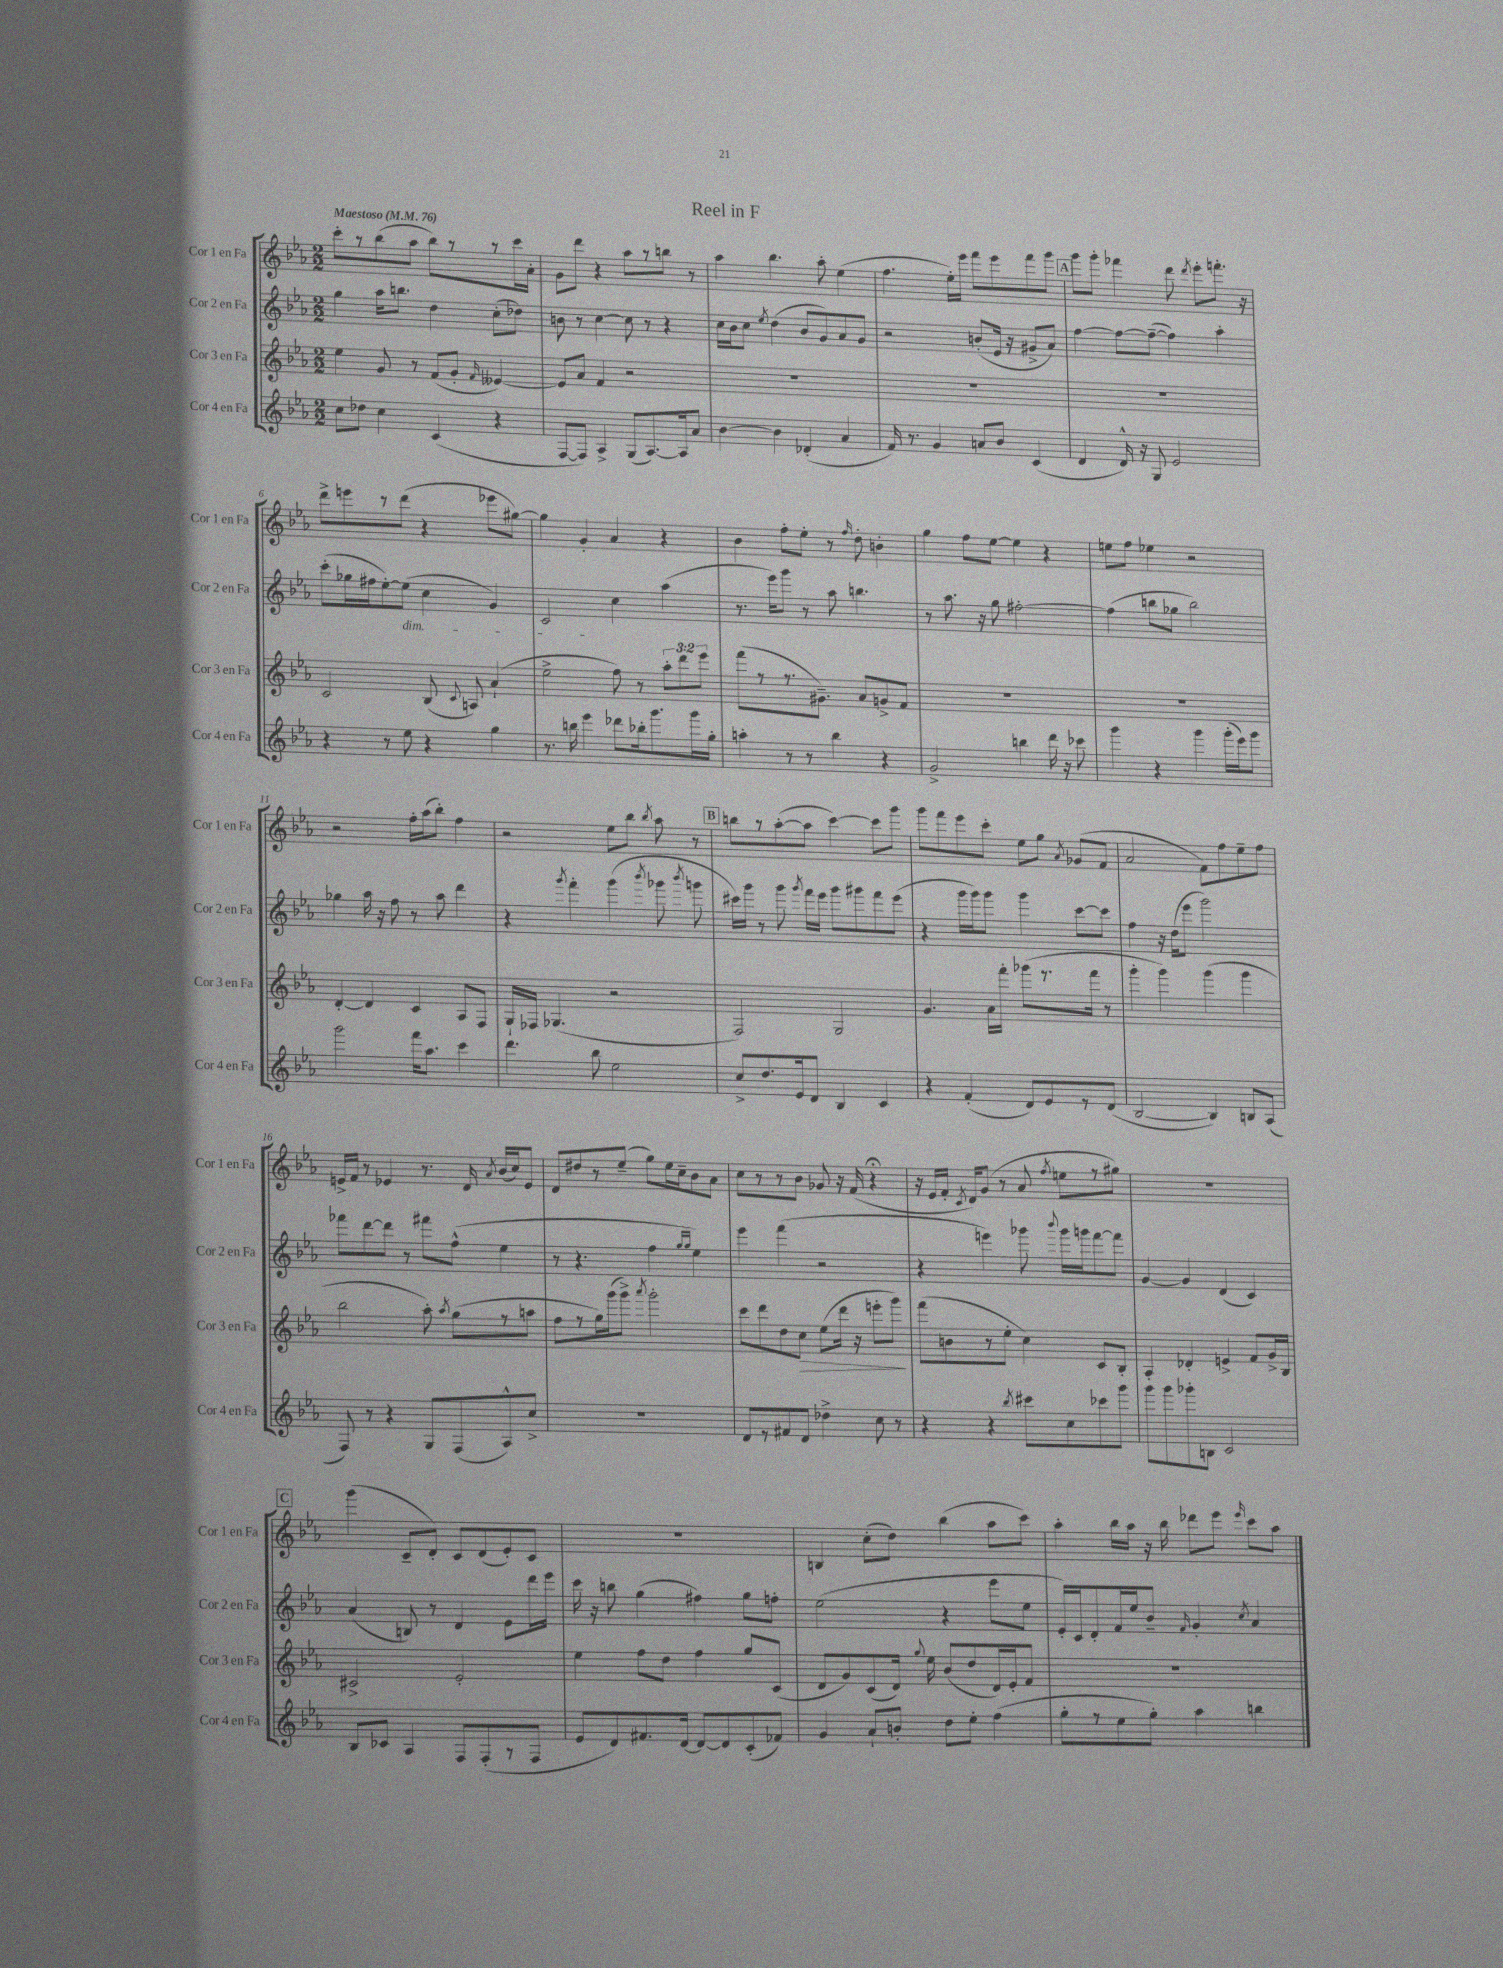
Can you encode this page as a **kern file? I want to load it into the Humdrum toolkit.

**kern	**kern	**dynam	**kern	**kern
*part4	*part3	*part3	*part2	*part1
*staff4	*staff3	*staff3	*staff2	*staff1
*I"Cor 4 en Fa	*I"Cor 3 en Fa	*	*I"Cor 2 en Fa	*I"Cor 1 en Fa
*I'Cor 4 en Fa	*I'Cor 3 en Fa	*	*I'Cor 2 en Fa	*I'Cor 1 en Fa
*clefG2	*clefG2	*	*clefG2	*clefG2
*k[b-e-a-]	*k[b-e-a-]	*	*k[b-e-a-]	*k[b-e-a-]
*M2/2	*M2/2	*	*M2/2	*M2/2
*MM76	*MM76	*	*MM76	*MM76
=1	=1	=1	=1	=1
!	!	!	!	!LO:TX:a:B:t=Maestoso
8cc\L	4ee-\	.	4gg\	8ccc'\L
8dd-X\J	.	.	.	8r
4cc\	8g/	.	16aa-\KL	(8bb-\
.	.	.	8.bbn\J	.
.	8r	.	.	8aa-\J
(4c/	(8f/L	.	4dd\	8bb-\L)
.	8g'/J	.	.	8r
.	16qqf/	.	.	.
4r	[4e--X/)	.	(8cc'\L	8r
.	.	.	8dd-X\J)	16ccc\L
.	.	.	.	16a-'\JJ
=2	=2	=2	=2	=2
[8F/L	8e--/L]	.	8bn\	8g\L
8F/J])	8a-/J	.	8r	8ddd\J
4A-^/	4f/	.	[4cc\	4r
(8G/L	2r	.	8cc\]	8aa-\L
[8.A-/)	.	.	8r	8r
.	.	.	4r	8bbn\J
16A-/k]	.	.	.	.
8a-/J	.	.	.	8r
=3	=3	=3	=3	=3
[4b-\	1r	.	16cc\LL	4aa-\
.	.	.	16b-\J	.
.	.	.	8cc\J	.
.	.	.	8qee-/	.
4b-\]	.	.	(4dd\	4.bb-\
(4d-X'/	.	.	8b-/L	.
.	.	.	8g/)	8aa-'\
4a-/	.	.	8a-/	(4ee-\
.	.	.	8g/J	.
=4	=4	=4	=4	=4
16f/)	1r	.	2r	4.ff\
8.r	.	.	.	.
4g/	.	.	.	.
.	.	.	.	16ee-'\LL)
.	.	.	.	16eee-\JJ
8an/L	.	.	(8bn'/L	8fff\L
8b-/J	.	.	16e-/Jk	8eee-\
.	.	.	16r	.
(4c/	.	.	8g#X^/L	8fff\
.	.	.	8a-/J)	8ggg\J
!!LO:REH:place=s1:t=A
=5	=5	=5	=5	=5
4d/	1r	.	[4ff\	8ggg\L
.	.	.	.	8ggg'\J
16d^^/)	.	.	8ff\L_	4fff-X\
16r	.	.	.	.
8G/	.	.	(8ff~\J_	.
2e-/	.	.	4ff\])	8ddd\
.	.	.	.	8qddd/
.	.	.	.	8eee-'\L
.	.	.	4aa-'\	8.fffn'\J
.	.	.	.	16r
!!LO:LB:g=z
=6	=6	=6	=6	=6
4r	2c/	.	(8ccc'\L	8ddd^\L
.	.	.	16gg-X\L	8eeen\
.	.	.	16ff#X\J	.
8r	.	.	[8ee-'\)	8r
!	!	!	!LO:TX:b:i:t=dim.	!
8ee-\	.	.	(8ee-\J]	(8ddd\J
4r	(8B-/	.	4cc\	4r
.	8qqc/	.	.	.
.	8An/)	.	.	.
4gg\	(4a-`/	.	4g/)	8eee-X\L
.	.	.	.	[8gg#X\J)
=7	=7	=7	=7	=7
8.r	2ee-^\	.	2c/	4gg#\]
16bbn\	.	.	.	.
4eee-\	.	.	.	4g'/
8ddd-X\L	8ff\)	.	4cc\	4a-/
16bb-X'\k	8r	.	.	.
8.ggg\	.	.	.	.
.	12aa-'\L	.	(4aa-\	4r
.	12ddd\	.	.	.
16ggg\L	.	.	.	.
.	12eee-\J	.	.	.
16gg'\JJ	.	.	.	.
=8	=8	=8	=8	=8
4aan'\	(8fff\L	.	8.r	4b-\
.	8r	.	.	.
.	.	.	16eee-\KL)	.
8r	8.r	.	8ggg\J	8ff'\L
8r	.	.	8r	8ee-'\J
.	8.g#X~\J)	.	.	.
4bb-\	.	.	8aa-\	8r
.	.	.	.	16qqff/
.	8a-/L	.	4.bbn\	8dd'\
4r	8gn^/	.	.	4bn'\
.	8f/J	.	.	.
=9	=9	=9	=9	=9
2g^/	1r	.	8r	4gg\
.	.	.	8.aa-\	.
.	.	.	.	8ff\L
.	.	.	16r	.
.	.	.	8gg\	[8ee-\J
4bbn\	.	.	[2ff#X'\	4ee-\]
16ddd\	.	.	.	4r
16r	.	.	.	.
8ccc-X\	.	.	.	.
=10	=10	=10	=10	=10
4ggg\	1r	.	(4ff#\]	8een\L
.	.	.	.	8ff\J
4r	.	.	8bbn\L	4ee-X\
.	.	.	8gg-X\J	.
4ggg\	.	.	2bb\)	2r
(16ggg'\LL	.	.	.	.
16eee-\J)	.	.	.	.
8ggg\J	.	.	.	.
!!LO:LB:g=z
=11	=11	=11	=11	=11
2ggg\	[4d'/	.	4gg-X\	2r
.	4d/]	.	16aa-\	.
.	.	.	16r	.
.	.	.	8ff\	.
16fff\KL	4c/	.	8r	16ff'\LL
8.aa-\J	.	.	.	(16aa-\J
.	.	.	8aa-\	8bb-'\J)
4ccc\	8A-/L	.	4ddd\	4ff\
.	8F/J	.	.	.
=12	=12	=12	=12	=12
4.ddd\	16G`/LL	.	4r	2r
.	16F-X/JJ	.	.	.
.	(4.G-X/	.	.	.
.	.	.	8qggg/	.
.	.	.	4fff'\	.
8bb-\	.	.	.	.
2ee-\	2r	.	(4ggg\	8ee-\L
.	.	.	.	8bb-\J
.	.	.	8qbbb-/	8qbb-/
.	.	.	8ggg-X\	8aa-\
.	.	.	8qbbb-/	.
.	.	.	8gggn\	8r
!!LO:REH:place=s1:t=B
=13	=13	=13	=13	=13
8cc^/L	2F/)	.	16ccc#X\LL)	8bbn\L
.	.	.	16ggg\JJ	.
8.dd/	.	.	8r	8r
.	.	.	8ggg\	([8aa-'\
16e-/k	.	.	.	.
.	.	.	8qggg/	.
8d/J	.	.	16fff\LL	8aa-\J]
.	.	.	16eee-\JJ	.
4B-/	2G/	.	8ggg\L	[4ccc\)
.	.	.	8ggg#X\	.
4c/	.	.	8fff\	8ccc\L]
.	.	.	(8eee-\J	8ggg\J
=14	=14	=14	=14	=14
4r	4.g/	.	4r	8ggg\L
.	.	.	.	8fff\
(4f'/	.	.	16ggg\LL	8eee-\
.	.	.	16ggg\J)	.
.	16a-\LL	.	8ggg\J	8ccc'\J
.	16fff'\JJ	.	.	.
8d/L)	(8ggg-X\L	.	4ggg\	8ee-\L
8e-/	8.r	.	.	8gg\J
.	.	.	.	8qa-/
8r	.	.	[8ccc\L	(8g-X/L
.	16fff\Jk	.	.	.
(8d/J	8r	.	8ccc\J]	8f/J
=15	=15	=15	=15	=15
[2B-/	4ggg'\	.	4ff\	2a-/
.	4ggg\)	.	16r	.
.	.	.	(16dd\KL	.
.	.	.	8eee-\J	.
4B-/])	(4ggg\	.	2ggg\)	8f\L)
.	.	.	.	8ff\
8Bn/L	4ggg\	.	.	8ee-~\
(8A-/J	.	.	.	8ff\J
!!LO:LB:g=z
=16	=16	=16	=16	=16
8F/)	2bb-\	.	8fff-X\L	16en^/LL
.	.	.	.	16f/JJ
8r	.	.	[8ddd\	8r
4r	.	.	8ddd\J]	4e-X/
.	.	.	8r	.
8G/L	8aa-'\)	.	8fff#X\L	8.r
.	8qaa-/	.	.	.
(8F/	(8gg\L	.	(8ff^^\J	.
.	.	.	.	16d/
.	.	.	.	8qa-/
8A-^^/)	8r	.	4ee-\	(16b-/LL
.	.	.	.	16cc/J)
8cc^/J	8aan\J	.	.	8e-/J
=17	=17	=17	=17	=17
1r	8ff\L	.	8r	8d/L
.	8r	.	4.r	8dd#X/
.	16gg\L)	.	.	8r
.	(16ggg\J	.	.	.
.	8ggg^\J)	.	.	(8ee-~/J
.	8qaaa-/	.	.	.
.	2ggg'\	.	4ff\	8gg\L)
.	.	.	.	16ee-\L
.	.	.	.	16cc~\J
.	.	.	16qqgg/LL	.
.	.	.	16qqgg/JJ	.
.	.	.	4ee-\)	8b-\
.	.	.	.	8a-\J
=18	=18	=18	=18	=18
8d/L	8ccc\L	.	4eee-\	8cc\L
8r	8ddd\	.	.	8r
8f#X/	8dd\	.	(4fff\	8r
!	!	!LO:HP:b	!	!
8d/J	8cc\J	>	.	8b-\J
4dd-X^\	(8ee-\L	.	2r	8g-X/
.	16ddd\Jk	.	.	16r
.	16r	.	.	(16f/
8cc\	8eeen'\L	.	.	4r;<
8r	8ggg\J)	.	.	.
.	.	]	.	.
=19	=19	=19	=19	=19
4r	(8fff\L	.	4r	16r
.	.	.	.	16e-/LL
.	8bn\	.	.	16f'/JJ
.	.	.	.	8qc/
.	.	.	.	16d/KL)
4r	8r	.	4eeen\)	(8g/J
.	8ee-'\J	.	.	8r
8qbb-/	.	.	.	.
8ccc#X\L	4cc\)	.	8ggg-X\	8a-/
.	.	.	8qqbbb-/	8qff/
8cc\	.	.	16ggg-\LL	8een\L
.	.	.	16gggn\J	.
8ccc-X\	8c/L	.	[8fff\	8r
8ggg\J	8B-'/J	.	8fff\J]	8gg#X\J)
=20	=20	=20	=20	=20
8ggg\L	4A-'/	.	[4g/	1r
8ggg\	.	.	.	.
8ggg-X'\	4d-X'/	.	4g/]	.
8Bn\J	.	.	.	.
2c/	4en^/	.	(4d/	.
.	8f/L	.	4c/)	.
.	16g^/L	.	.	.
.	16B-/JJ	.	.	.
!!LO:LB:g=z
!!LO:REH:place=s1:t=C
=21	=21	=21	=21	=21
8B-/L	2c#X^/	.	(4a-/	(4ggg\
8c-X/J	.	.	.	.
4A-/	.	.	8Bn/)	8c~/L
.	.	.	8r	8d'/J)
8F/L	2e-'/	.	4d/	8c/L
(8F'/	.	.	.	(8d/
8r	.	.	8e-\L	8e-'/)
8F/J	.	.	16ddd\L	8c/J
.	.	.	16eee-\JJ	.
=22	=22	=22	=22	=22
8e-/L	4ee-\	.	16ccc\	1r
.	.	.	16r	.
8d/)	.	.	8bbn\	.
8.f#X/	8ff\L	.	(4gg\	.
.	8dd\J	.	.	.
[16d/Jk	.	.	.	.
8d/L_	4ff\	.	4ff#X\)	.
8d/]	.	.	.	.
(8c'/	8gg/L	.	8gg\L	.
8f-X/J)	(8c/J	.	8ffn'\J	.
=23	=23	=23	=23	=23
4g/	8d/L	.	(2ee-\	4Bn/
.	8g/)	.	.	.
8a-`/L	(8c/	.	.	(8cc'\L
8bn'/J	16d/Jk)	.	.	8dd\J)
.	8qqgg/	.	.	.
.	16ee-\	.	.	.
8dd\L	(8b-/L	.	4r	(4bb-\
8ee-'\J	8dd/	.	.	.
(4ff\	16d/L)	.	8eee-\L	8aa-\L
.	16e-'/J	.	.	.
.	8f/J	.	8ee-\J	8ccc\J)
=24	=24	=24	=24	=24
8gg'\L	1r	.	16e-'/LL)	4aa-'\
.	.	.	16c/J	.
8r	.	.	8d'/	.
8ee-\	.	.	16f/L	16bb-\LL
.	.	.	16ee-/J	16aa-\JJ
8gg'\J)	.	.	8b-~/J	16r
.	.	.	.	16bb-\
.	.	.	16qqf/	.
4aa-\	.	.	4g'/	8ddd-X\L
.	.	.	.	8eee-\J
.	.	.	8qcc/	16qqeee-/
4bbn\	.	.	4a-/	8ccc\L
.	.	.	.	8aa-\J
==	==	==	==	==
*-	*-	*-	*-	*-
